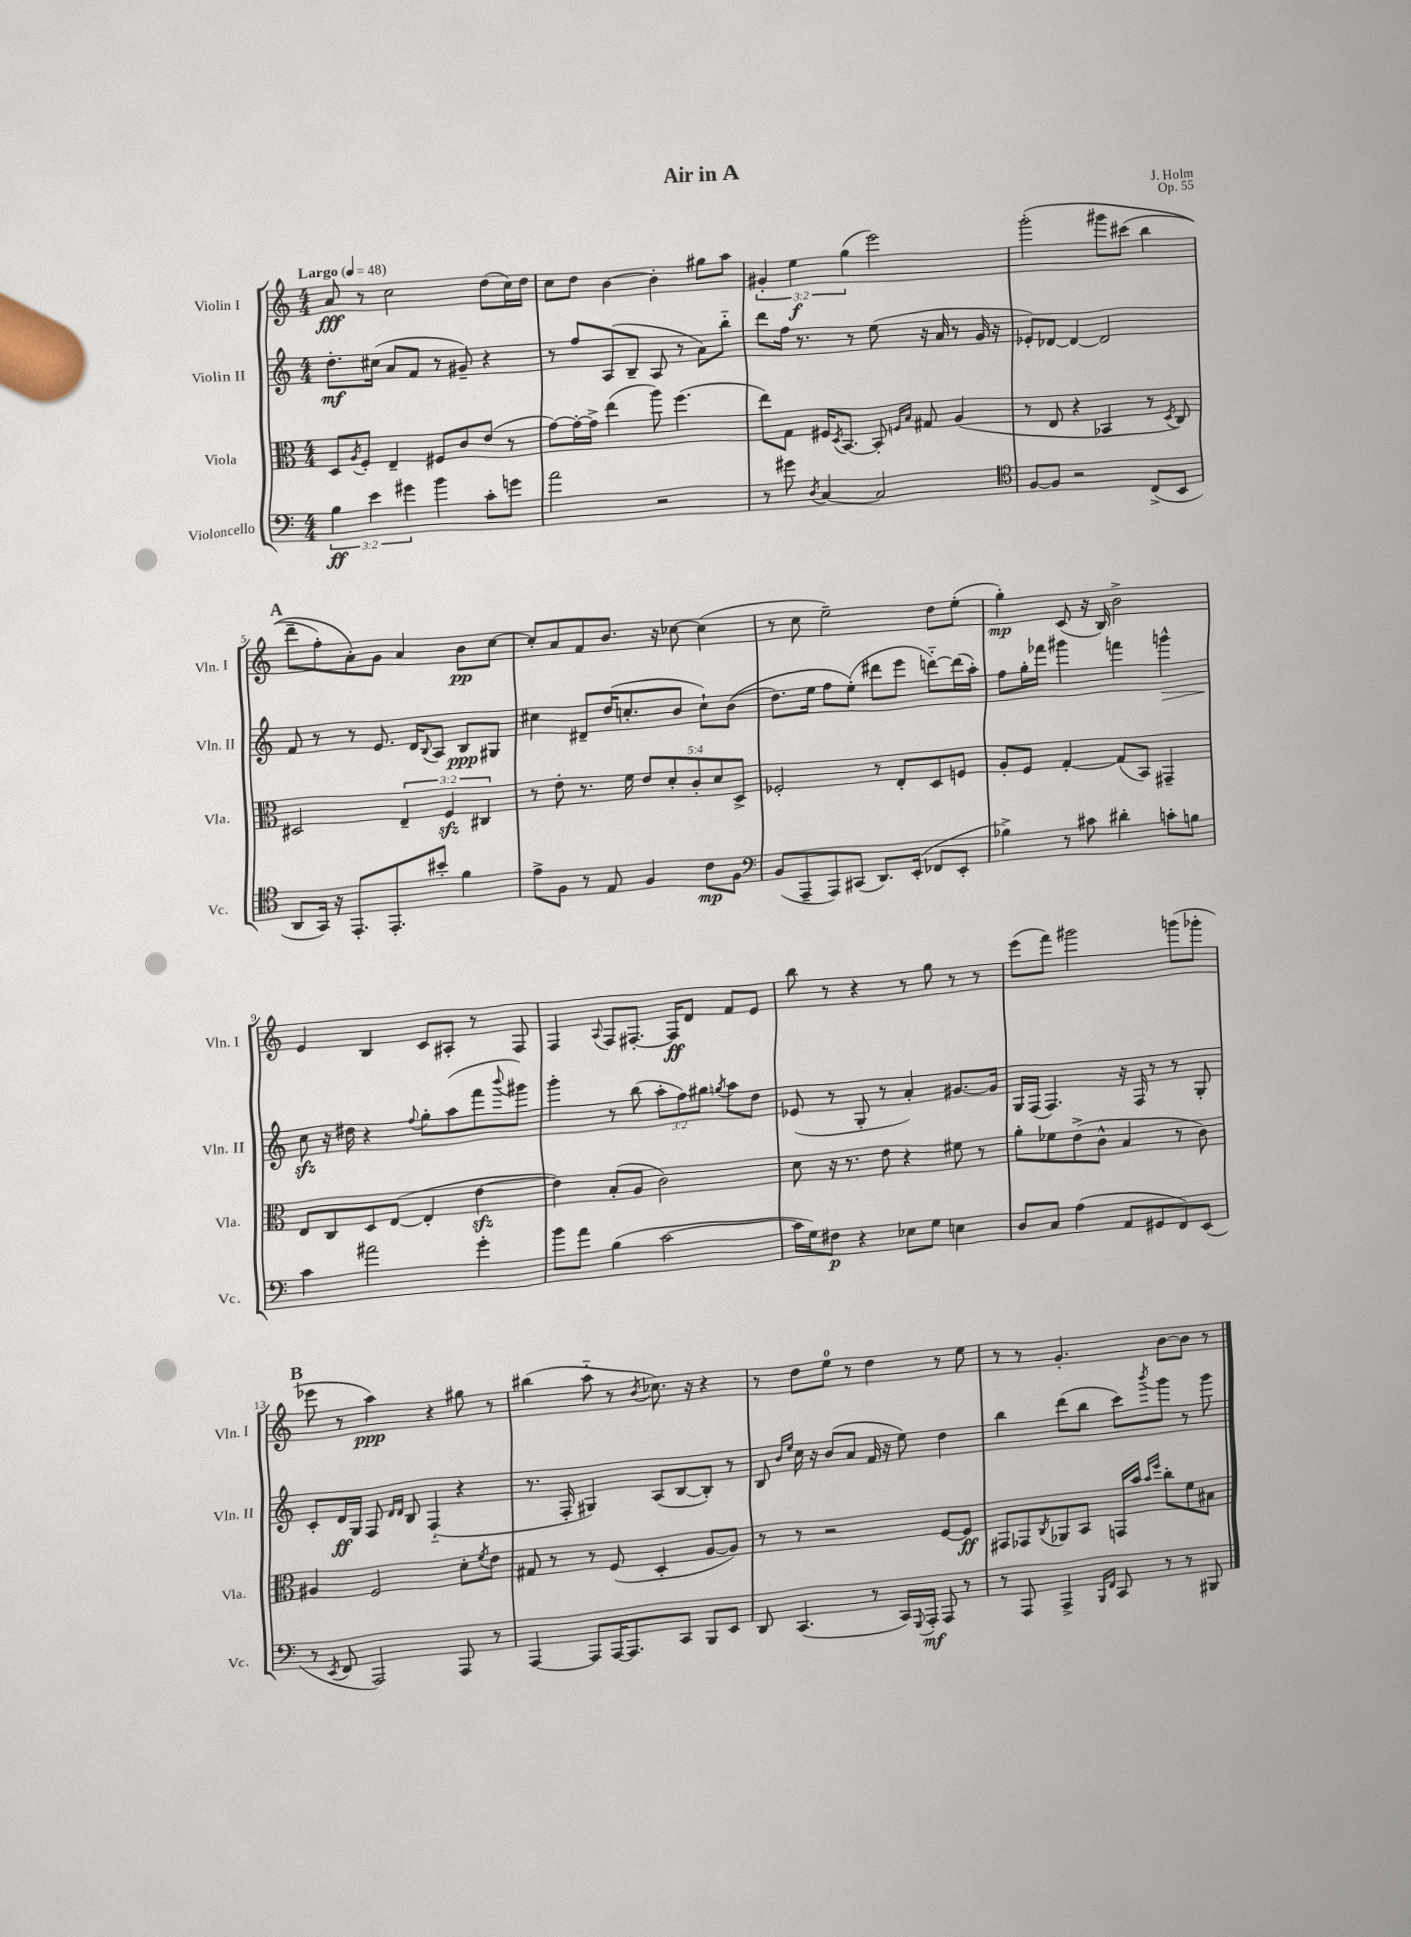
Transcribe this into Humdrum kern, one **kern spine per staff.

**kern	**kern	**kern	**kern
*staff4	*staff3	*staff2	*staff1
*clefF4	*clefC3	*clefG2	*clefG2
*k[]	*k[]	*k[]	*k[]
*M4/4	*M4/4	*M4/4	*M4/4
*MM48	*MM48	*MM48	*MM48
6B\	8D/L	8.dd'\L	8a/
.	8qA/	.	.
.	8F'/J	.	8r
6e\	.	.	.
.	.	(16cc#\Jk	.
.	4E~/	8a/L	2cc\
6g#\	.	.	.
.	.	8f/J	.
4b\	8F#/L	8r	.
.	8c/	8g#~/)	.
8c'\L	(8e/J	4r	(8dd\L
8g\J	8r	.	16cc\L)
.	.	.	16dd\JJ
=	=	=	=
2a\	[8g\L)	8r	8cc\L
.	16g'\_L	8ff/L	8dd\J
.	16g^\]JJ	.	.
.	(4ee\	(8A/	[4b\
.	.	8B~/J	.
2r	8aa\)	8A/	4b'\]
.	(4.ff\	8r	.
.	.	8a\L)	8gg#\L
.	.	8bb'~\J	8aa\J
=	=	=	=
8r	8ee\L)	8ddd\L	6g#'/
8g#\	8G\J	16ff\Jk	.
.	.	.	6ee\
.	.	8.r	.
8qD/	.	.	.
[4C/	16F#/LK	.	.
.	8qD/	.	.
.	[8.BB/J	.	.
.	.	.	(6gg\
.	.	8r	.
2C/]	8BB'/]	(8ee\	2eee\)
.	16qqF/LL	.	.
.	16qqB/JJ	.	.
.	8G#/	16r	.
.	.	16a/	.
.	(4A/	8r	.
.	.	16g/	.
.	.	16r	.
=	=	=	=
*clefC4	*	*	*
[8F/L	8r	8e-'/L)	&(2ggg'\
8F/]J	8E/	[8d-/J	.
2r	4r	4d-/_	.
.	4BB-/	2d-/]	8ggg#\L
.	.	.	(8ccc#\J
(8C^/L	8r	.	4bb\
.	8qD/	.	.
8BB/J	8C/)	.	.
=	=	=	=
8AA/L	2D#/	8f/	8ddd~\L
16GG/Jk)	.	8r	8ff'\)
16r	.	.	.
8.EE'/L	.	8r	8a'\&)
.	.	8.e/	8g\J
8.EE'/	.	.	.
.	6E~/	.	4a/
.	.	16d/LK	.
.	.	8qqB/	.
8b#'/J	.	8A/J	.
.	6F/	.	.
4f\	.	8B/L	8b\L
.	6C#/	.	.
.	.	8G#/J	[8cc\J
=	=	=	=
8e^\L	8r	4cc#\	8cc'/]L
8F\J	8e'\	.	8a/
8r	8.r	8d#~/L	8f/
8E/	.	(16dd/K	8.b/J
.	16f\	8.cc'/	.
4F/	10e/L	.	.
.	.	.	16r
.	10d'/	.	.
.	.	8b/J	[8cc-\
.	10c'/	.	.
8c\L	.	8cc`\L)	(4cc-\]
.	10d/	.	.
8F\J	.	&((8b\J	.
.	10D^/J	.	.
=	=	=	=
*clefF4	*	*	*
(8BB/L	2F-'/	8.dd\L)	8r
8AAA~/	.	.	8cc\
.	.	16ee\Jk	.
8AAA/)	.	8ff\L	2ee~\)
(8CC#/J	.	(8ee'\J&)	.
8.DD/L)	8r	8ddd#\L	.
.	8E'/L	8eee\J	.
(16EE'/Jk	.	.	.
8FF-/L	8D/	[8ddd'~\L)	8dd\L
8EE'/J	8F/J	(16ddd\]L	(8ee'\J
.	.	16aa'\JJ)	.
=	=	=	=
4B-^\)	8A'/L	8ff\L	4gg'\)
.	8F/J	16gg'\L	.
.	.	16fff-\JJ	.
8r	[4G'/	4ggg#\	(8c/
8c#\	.	.	16r
.	.	.	16B/)
4d#'\	(8G/]L	4fff\	2b^\
.	8BB/J)	.	.
8c'\L	4GG#~/	4ggg^^\	.
8B\J	.	.	.
=	=	=	=
4c\	8E/L	8cc\	4e/
.	8C/	16r	.
.	.	16dd#\	.
2a#\	8D/	4r	4B/
.	([8E/J	.	.
.	.	8qqff/	.
.	4E'/]	8gg'\L	8c/L
.	.	(8aa\	8A#'/J
4g'\	[4e\	8fff\	8r
.	.	8qqbbb/	.
.	.	8ggg#\J)	8F/
=	=	=	=
8b\L	4e\])	4ggg'\	4F/
8a\J	.	.	.
.	.	.	8qqA/
(4B\	(8B'/L	8r	8F/L
.	8A/J	(8bb\	[8.F#'/J
[2c\	2c\)	12aa'\L	.
.	.	.	16F#/]LK
.	.	12ff\)	.
.	.	.	8d/J
.	.	12gg#\J	.
.	.	8qgg/	.
.	.	8aa\L	8f/L
.	.	8dd\J	8e/J
=	=	=	=
16c\]LL	8d\	(8e-/	8bb\
16G\J)	.	.	.
8F#\J	16r	8r	8r
.	8.r	.	.
4r	.	8G'/	4r
.	8e\	8r	.
8E-\L	4r	4a'/)	8r
8G\J	.	.	8gg\
4E\	8f#\	[8.g#/L	8r
.	8r	.	8r
.	.	16g#/]Jk	.
=	=	=	=
8D/L	8a'\L	16G/LL	(8eee\L
.	.	(16F/JJ	.
8C/J	8f-\	4.F/)	8fff\J)
(4A\	(8e^\	.	2ggg#\
.	8c^^\J	.	.
8AA/L	4B/	16r	.
.	.	16F/	.
8GG#/	.	8r	.
8FF/)	8r	8r	(8ggg\L
(8EE/J	8c\)	8G'/	8ggg-'\J
=	=	=	=
8r	4A#/	8c'/L	8eee-\
8qEE/	.	.	.
8FF/	.	16d/L	8r
.	.	16G/JJ	.
2AAA/)	2F/	8F/	4aa\)
.	.	16qqd/LL	.
.	.	16qqd/JJ	.
.	.	8B/	.
.	.	(4F'~/	4r
8AAA/	8d'\L	4r	8gg#\
.	8qf/	.	.
8r	8e\J	.	8r
=	=	=	=
[4AAA/	8G#/	8.r	(4bb#\
.	8r	.	.
.	.	16F'/	.
8AAA/]L	8r	4G#/)	8aa'~\
[16AAA/K	(8F/	.	8r
8.AAA/]	.	.	.
.	.	.	8qb/
.	4D'/	(8A/L	8.cc-\)
8CC/J	.	[8B/	.
.	.	.	16r
8BBB/L	[8A/L	8B'/]J)	4r
8EE/J	8A/]J)	8r	.
=	=	=	=
8DD/	8r	8B/	8r
.	.	16qqb/LL	.
.	.	16qqee/JJ	.
(4.CC/	8r	16cc\	8dd\L
.	.	16r	.
.	2r	(8b/L	8ee\J
.	.	8a/J	8r
8r	.	16f/	4dd\
.	.	16r	.
16CC/LL)	.	8ee\)	.
8qqGGG/	.	.	.
16AAA'/JJ	.	.	.
8AAA/	[8F/L	4dd\	8r
8r	8F/]J	.	8ee\
=	=	=	=
8r	8GG#/L	4bb\	8r
8AAA/	8GG-/	.	8r
.	8qC/	.	.
4AAA^/	8AA-/	(8ddd\L	4.g'/
.	8BB/J	8bb\J	.
16qqBBB/LL	.	.	.
16qqFF/JJ	.	.	.
8CC/	16GG/LL	8ccc\L)	.
.	16b/JJ	.	.
.	16qqb/LL	.	.
.	16qqff/JJ	8qbbb/	.
8r	8cc'\L	8ggg\J	[8b\L
8r	8f\	8r	8b\]J
8BBB#/	8B#\J	8ggg\	8r
==	==	==	==
*-	*-	*-	*-
